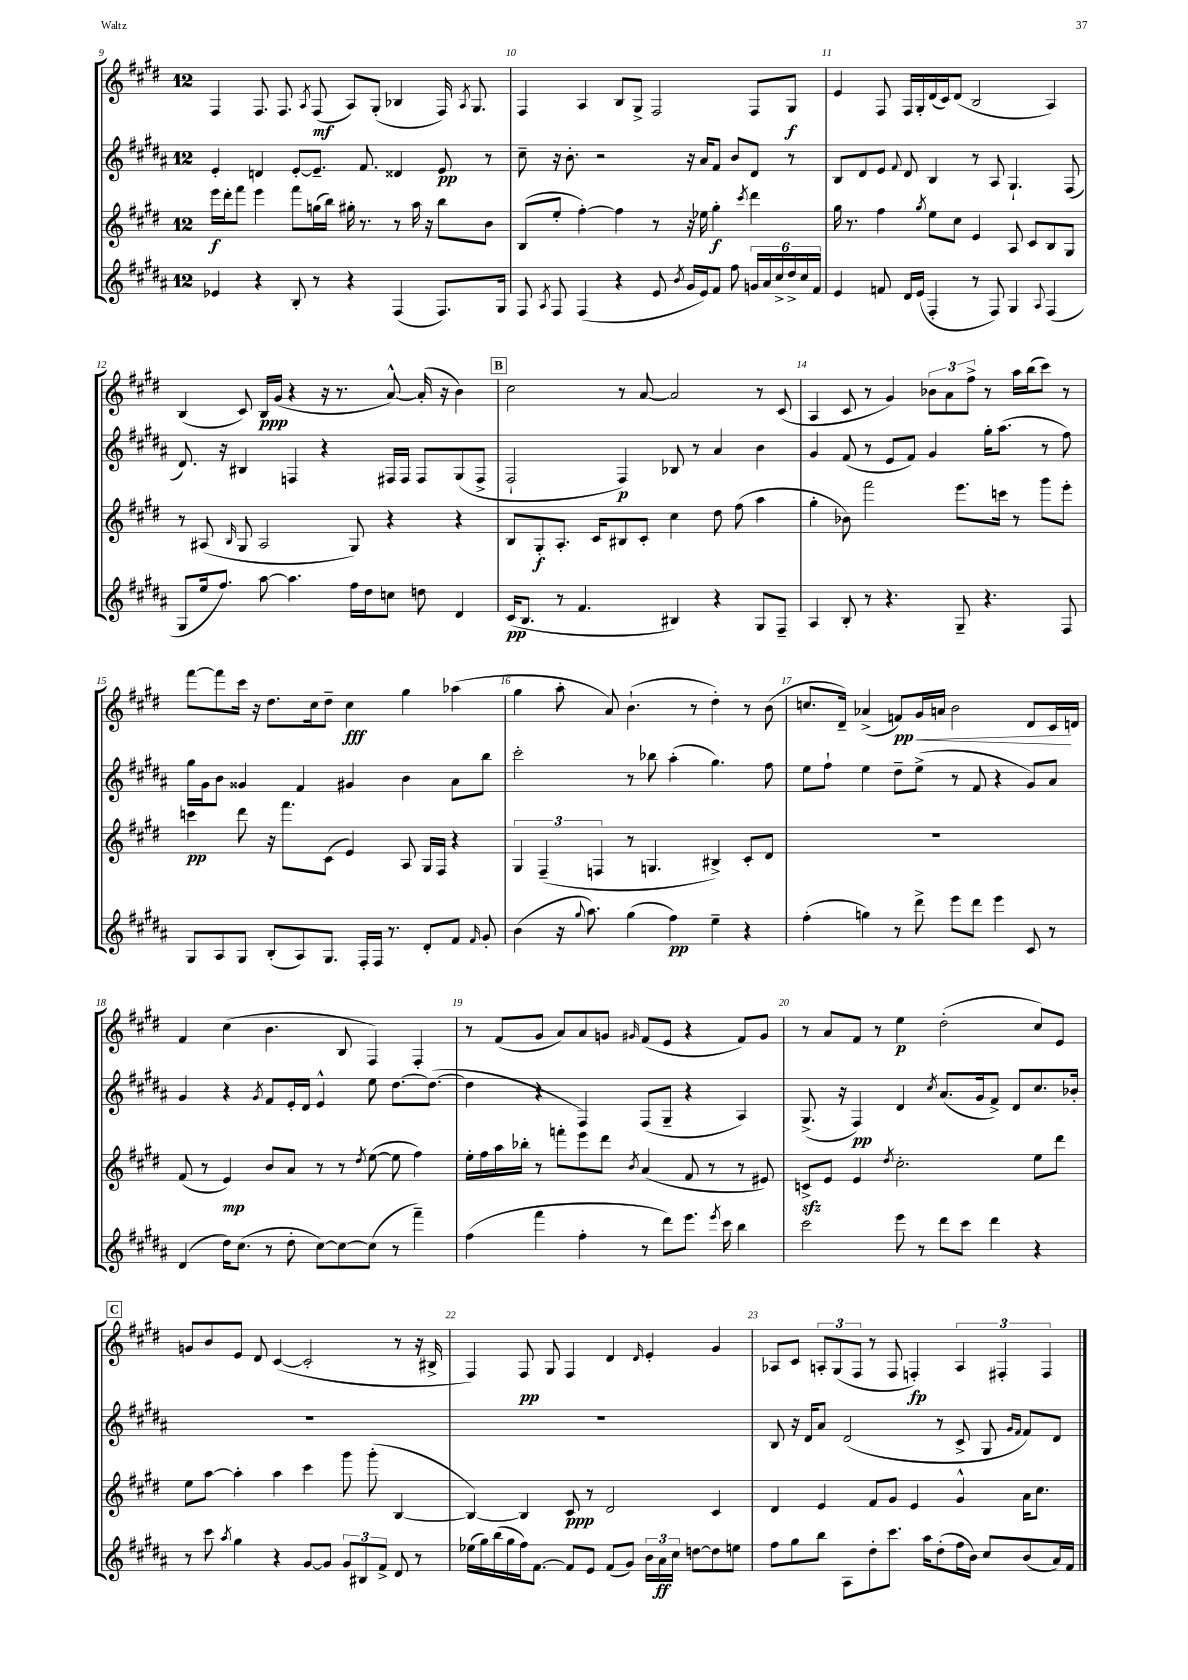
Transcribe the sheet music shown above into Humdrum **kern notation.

**kern	**dynam	**kern	**dynam	**kern	**dynam	**kern	**dynam
*part4	*part4	*part3	*part3	*part2	*part2	*part1	*part1
*staff4	*staff4	*staff3	*staff3	*staff2	*staff2	*staff1	*staff1
*clefG2	*	*clefG2	*	*clefG2	*	*clefG2	*
*k[f#c#g#d#a#]	*	*k[f#c#g#d#]	*	*k[f#c#g#d#a#]	*	*k[f#c#g#d#]	*
*M12/8	*	*M12/8	*	*M12/8	*	*M12/8	*
=9	=9	=9	=9	=9	=9	=9	=9
4e-X/	.	16eee\LL	f	4e'/	.	4F#/	.
.	.	16ddd#'\J	.	.	.	.	.
.	.	8fff#\J	.	.	.	.	.
4r	.	4eee\	.	4dn/	.	8.F#/	.
.	.	.	.	.	.	8.F#/	.
8B'/	.	8fff#\L	.	[8e'/L	.	.	.
.	.	.	.	.	.	8qA/	.
8r	.	(16ggn\L	.	8.e~/J]	.	(8F#/	mf
.	.	16bb\JJ)	.	.	.	.	.
4r	.	16gg#X'\	.	.	.	8A/L)	.
.	.	8.r	.	8.f#/	.	.	.
.	.	.	.	.	.	(8G#'/J	.
(4F#/	.	8r	.	4d##X/	.	4B-X/	.
.	.	16aa\	.	.	.	.	.
.	.	16r	.	.	.	.	.
8.F#/L)	.	8bb\L	.	8e/	pp	16F#/)	.
.	.	.	.	.	.	8qA/	.
.	.	.	.	.	.	8.G#/	.
.	.	8b\J	.	8r	.	.	.
16G#/Jk	.	.	.	.	.	.	.
=10	=10	=10	=10	=10	=10	=10	=10
8F#/	.	(8B/L	.	8cc#~\	.	4F#/	.
8qA#/	.	.	.	.	.	.	.
8F#/	.	8ee'/J	.	16r	.	.	.
.	.	.	.	8.b'\	.	.	.
(4F#/	.	[4ff#'\)	.	.	.	4A/	.
.	.	.	.	2r	.	.	.
4r	.	4ff#\]	.	.	.	8B/L	.
.	.	.	.	.	.	8G#^/J	.
8e/	.	8r	.	.	.	2F#/	.
8qb/	.	.	.	.	.	.	.
16g#/LL	.	16r	.	16r	.	.	.
16e/J)	.	16ee-X\	.	16a#/KL	.	.	.
8f#/J	.	4gg#'\	f	8f#/J	.	.	.
8ff#\	.	.	.	8b/L	.	.	.
.	.	8qccc#/	.	.	.	.	.
24gn/LL	.	4ddd#\	.	8d#/J	.	8F#/L	.
24a#/	.	.	.	.	.	.	.
24cc#^/	.	.	.	.	.	.	.
24dd#^/	.	.	.	8r	.	8G#/J	f
24cc#/	.	.	.	.	.	.	.
24f#/JJ	.	.	.	.	.	.	.
=11	=11	=11	=11	=11	=11	=11	=11
4e/	.	16gg#\	.	8B/L	.	4e/	.
.	.	8.r	.	.	.	.	.
.	.	.	.	8d#/	.	.	.
8fn/	.	4ff#\	.	8e/J	.	8F#/	.
.	.	.	.	8qqf#/	.	.	.
16d#/LL	.	.	.	8d#/	.	16F#/LL	.
(16e/JJ	.	.	.	.	.	16G#'/	.
.	.	8qgg#/	.	.	.	.	.
4F#'/	.	8ee\L	.	4B/	.	(16d#/	.
.	.	.	.	.	.	16c#/J)	.
.	.	8cc#\J	.	.	.	(8d#/J	.
8r	.	4e/	.	8r	.	2B/	.
8F#/)	.	.	.	8A#/	.	.	.
4G#/	.	8A/	.	4.G#`/	.	.	.
.	.	8c#/L	.	.	.	.	.
8qqA#/	.	.	.	.	.	.	.
(4F#/	.	8B/	.	.	.	4A/)	.
.	.	8G#/J	.	(8F#/	.	.	.
!!LO:LB:g=z
=12	=12	=12	=12	=12	=12	=12	=12
8G#/L	.	8r	.	8.d#/)	.	(4B/	.
16ee/k	.	(8A#X/	.	.	.	.	.
8.ff#/J)	.	.	.	16r	.	.	.
.	.	16qqB/	.	.	.	.	.
.	.	8G#/	.	4B#X/	.	8c#/)	.
[8aa#\	.	2A#/	.	.	.	16B/LL	ppp
.	.	.	.	.	.	(16g#/JJ	.
4.aa#\]	.	.	.	4Fn/	.	4r	.
.	.	.	.	4r	.	16r	.
.	.	.	.	.	.	8.r	.
16ff#\LL	.	8G#/)	.	.	.	.	.
16dd#\J	.	.	.	.	.	.	.
8ccn\J	.	4r	.	16F#X/LL	.	[8a^^/)	.
.	.	.	.	16F#/JJ	.	.	.
8ddn\	.	.	.	8F#/L	.	(16a'/]	.
.	.	.	.	.	.	16r	.
4d#/	.	4r	.	(8G#/	.	4b\)	.
.	.	.	.	8F#^/J	.	.	.
!!LO:REH:place=s1:t=B
=13	=13	=13	=13	=13	=13	=13	=13
(16c#/KL	pp	8B/L	.	2F#`/	.	2cc#\	.
8.B/J	.	.	.	.	.	.	.
.	.	8G#'/	f	.	.	.	.
8r	.	8.A'/J	.	.	.	.	.
4.f#/	.	.	.	.	.	.	.
.	.	16c#/KL	.	.	.	.	.
.	.	8B#X/	.	4F#/)	p	8r	.
.	.	8c#'/J	.	.	.	[8a/	.
4B#X/)	.	4cc#\	.	8B-X/	.	2a/]	.
.	.	.	.	8r	.	.	.
4r	.	8dd#\	.	4a#/	.	.	.
.	.	(8ff#\	.	.	.	.	.
8G#/L	.	4aa\	.	4b\	.	8r	.
8F#~/J	.	.	.	.	.	(8c#/	.
=14	=14	=14	=14	=14	=14	=14	=14
4A#/	.	4gg#'\	.	4g#/	.	4A/	.
8B'/	.	8b-X\)	.	(8f#/	.	8c#/	.
8r	.	2fff#\	.	8r	.	8r	.
4.r	.	.	.	8e/L	.	4g#/)	.
.	.	.	.	8f#/J)	.	.	.
.	.	.	.	4g#/	.	12b-X\L	.
.	.	.	.	.	.	12a\	.
8G#~/	.	8.eee\L	.	.	.	.	.
.	.	.	.	.	.	12ff#^\J	.
4.r	.	.	.	16gg#'\KL	.	8r	.
.	.	16cccn\Jk	.	(8.aa#\J	.	.	.
.	.	8r	.	.	.	16aa\LL	.
.	.	.	.	.	.	(16bb\J	.
.	.	8ggg#\L	.	8r	.	8ccc#\J)	.
8F#/	.	8eee'\J	.	8ff#\)	.	8r	.
!!LO:LB:g=z
=15	=15	=15	=15	=15	=15	=15	=15
8G#/L	.	4cccn\	pp	16gg#\LL	.	[8fff#\L	.
.	.	.	.	16g#\J	.	.	.
8A#/	.	.	.	8b\J	.	8fff#\]	.
8G#/J	.	8ddd#\	.	4g##X/	.	16ccc#\Jk	.
.	.	.	.	.	.	16r	.
(8B'/L	.	16r	.	.	.	8.dd#\L	.
.	.	8.fff#\L	.	.	.	.	.
8A#/)	.	.	.	4f#/	.	.	.
.	.	.	.	.	.	16cc#\k	.
8.G#/J	.	(8c#\J	.	.	.	8dd#~\J	.
.	.	4e/)	.	4g#X/	.	4cc#\	fff
16F#'/LL	.	.	.	.	.	.	.
16F#/JJ	.	.	.	.	.	.	.
8.r	.	.	.	.	.	.	.
.	.	8A/	.	4b\	.	4gg#\	.
8d#'/L	.	16G#/LL	.	.	.	.	.
.	.	16F#/JJ	.	.	.	.	.
8f#/J	.	4r	.	8a#\L	.	(4aa-X\	.
16qqf#/	.	.	.	.	.	.	.
8g#'/	.	.	.	8bb\J	.	.	.
=16	=16	=16	=16	=16	=16	=16	=16
(4b\	.	6G#/	.	2ccc#'\	.	4gg#\	.
.	.	(6F#~/	.	.	.	.	.
16r	.	.	.	.	.	8aa'\	.
8qqgg#/	.	.	.	.	.	.	.
8.aa#\)	.	.	.	.	.	.	.
.	.	6Fn/	.	.	.	.	.
.	.	.	.	.	.	8a/)	.
(4gg#\	.	8r	.	8r	.	(4.b`\	.
.	.	4.Gn/	.	8bb-X\	.	.	.
4ff#\)	pp	.	.	(4aa#'\	.	.	.
.	.	.	.	.	.	8r	.
4ee~\	.	4B#X^/)	.	4.gg#\)	.	4dd#'\)	.
4r	.	8c#'/L	.	.	.	8r	.
.	.	8d#/J	.	8ff#\	.	(8b\	.
=17	=17	=17	=17	=17	=17	=17	=17
(4ff#'\	.	1.r	.	8ee\L	.	8.ccn/L	.
.	.	.	.	8ff#`\J	.	.	.
.	.	.	.	.	.	16d#~/Jk)	.
4ggn\)	.	.	.	4ee\	.	(4a-X^/	.
8r	.	.	.	8dd#~\L	.	8fn/L)	pp
!	!	!	!	!	!	!	!LO:HP:b
8ddd#^\	.	.	.	(8ee^\J	.	16g#/L	<
.	.	.	.	.	.	16an/JJ	.
8eee\L	.	.	.	8r	.	2b\	.
8ddd#\J	.	.	.	8f#/	.	.	.
4eee\	.	.	.	4r	.	.	.
8c#/	.	.	.	8g#/L)	.	8d#/L	.
8r	.	.	.	8a#/J	.	16c#/L	.
.	.	.	.	.	.	16dn/JJ	[
!!LO:LB:g=z
=18	=18	=18	=18	=18	=18	=18	=18
(4d#/	.	(8f#/	.	4g#/	.	4f#/	.
.	.	8r	.	.	.	.	.
16dd#\KL)	.	4e/)	mp	4r	.	(4cc#\	.
(8.cc#\J	.	.	.	.	.	.	.
.	.	.	.	8qg#/	.	.	.
8r	.	8b/L	.	8f#/L	.	4.b\	.
8dd#'\	.	8a/J	.	16e'/L	.	.	.
.	.	.	.	16d#/JJ	.	.	.
[8cc#\L)	.	8r	.	4e^^/	.	.	.
8cc#\_	.	8r	.	.	.	8B/	.
.	.	8qdd#/	.	.	.	.	.
(8cc#\J]	.	([8ee\	.	8ee\	.	4F#/)	.
8r	.	8ee\]	.	[8.dd#\L	.	.	.
4fff#~\)	.	4ff#\)	.	.	.	4F#'/	.
.	.	.	.	(8.dd#\J_	.	.	.
=19	=19	=19	=19	=19	=19	=19	=19
(4ff#\	.	16ee'\LL	.	4dd#\]	.	8r	.
.	.	16ff#\	.	.	.	.	.
.	.	16aa\	.	.	.	(8f#/L	.
.	.	16bb-X'\JJ	.	.	.	.	.
4fff#\	.	8r	.	4r	.	8g#/J	.
.	.	8fffn'\L	.	.	.	8a/L)	.
4ff#'\	.	8eee\	.	4F#/)	.	8a/	.
.	.	8ddd#\J	.	.	.	8gn/J	.
.	.	8qb/	.	.	.	16qqg#X/	.
8r	.	(4a/	.	(8F#/L	.	(8f#/L	.
8ddd#\L)	.	.	.	8G#~/J	.	8e/J	.
8.eee\J	.	8f#/	.	4r	.	4r	.
.	.	8r	.	.	.	.	.
8qeee/	.	.	.	.	.	.	.
16ccc#\	.	.	.	.	.	.	.
4bb\	.	8r	.	4A#/)	.	8f#/L)	.
.	.	8e#X/)	.	.	.	8g#/J	.
=20	=20	=20	=20	=20	=20	=20	=20
2ccc#\	.	8cnzz^/L	.	(8.G#^/	.	8r	.
.	.	8e/J	.	.	.	8a/L	.
.	.	.	.	16r	.	.	.
.	.	4e/	.	4F#/)	pp	8f#/J	.
.	.	.	.	.	.	8r	.
.	.	8qdd#/	.	.	.	.	.
8eee\	.	2.cc#'\	.	4d#/	.	4ee\	p
8r	.	.	.	.	.	.	.
.	.	.	.	8qcc#/	.	.	.
8ddd#\L	.	.	.	(8.a#/L	.	(2dd#'\	.
8ccc#\J	.	.	.	.	.	.	.
.	.	.	.	16g#/k	.	.	.
4ddd#\	.	.	.	8f#^/J)	.	.	.
.	.	.	.	8d#/L	.	.	.
4r	.	8ee\L	.	8.cc#/	.	8cc#/L)	.
.	.	8ddd#\J	.	.	.	8e/J	.
.	.	.	.	16b-X'/Jk	.	.	.
!!LO:LB:g=z
!!LO:REH:place=s1:t=C
=21	=21	=21	=21	=21	=21	=21	=21
8r	.	8ee\L	.	1.r	.	8gn/L	.
8ccc#\	.	[8aa\J	.	.	.	8b/	.
8qaa#/	.	.	.	.	.	.	.
4gg#\	.	4aa'\]	.	.	.	8e/J	.
.	.	.	.	.	.	8d#/	.
4r	.	4aa\	.	.	.	([4c#/	.
[8g#/L	.	4ccc#\	.	.	.	2c#'/]	.
8g#/J]	.	.	.	.	.	.	.
12g#/L	.	8ggg#\	.	.	.	.	.
12B#X/	.	.	.	.	.	.	.
.	.	(8ggg#'\	.	.	.	.	.
12f#^/J	.	.	.	.	.	.	.
8d#/	.	[4B/	.	.	.	8r	.
8r	.	.	.	.	.	16r	.
.	.	.	.	.	.	16B#X^/	.
=22	=22	=22	=22	=22	=22	=22	=22
(16ee-X\LL	.	4B/_)	.	1.r	.	4F#/)	.
16gg#\)	.	.	.	.	.	.	.
(16bb\	.	.	.	.	.	.	.
16gg#\	.	.	.	.	.	.	.
16ff#\J)	.	4B/]	.	.	.	8F#/	pp
[8.f#\J	.	.	.	.	.	.	.
.	.	.	.	.	.	8G#/	.
8f#/L]	.	8c#/	ppp	.	.	4F#/	.
8e/J	.	8r	.	.	.	.	.
(8f#/L	.	2d#/	.	.	.	4d#/	.
8g#/J)	.	.	.	.	.	.	.
.	.	.	.	.	.	16qqd#/	.
24b\LL	.	.	.	.	.	4e'/	.
24a#\	ff	.	.	.	.	.	.
24cc#\JJ	.	.	.	.	.	.	.
[8ddn\L	.	.	.	.	.	.	.
8dd\]	.	4c#/	.	.	.	4g#/	.
8een\J	.	.	.	.	.	.	.
=23	=23	=23	=23	=23	=23	=23	=23
8ff#\L	.	4d#/	.	8B/	.	8A-X/L	.
8gg#\	.	.	.	16r	.	8c#/J	.
.	.	.	.	16d#/KL	.	.	.
8bb\J	.	4e/	.	8a#/J	.	12An'/L	.
.	.	.	.	.	.	(12G#/	.
8A#\L	.	.	.	(2d#/	.	.	.
.	.	.	.	.	.	12F#/J	.
8dd#'\	.	8f#/L	.	.	.	8r	.
8.ccc#\J	.	8g#/J	.	.	.	8F#/	.
.	.	4e/	.	.	.	4Fn'/)	fp
16aa#\KL	.	.	.	.	.	.	.
(8dd#'\	.	.	.	8r	.	.	.
16ff#\L	.	4g#^^/	.	8c#^/	.	6A/	.
16b\JJ)	.	.	.	.	.	.	.
8cc#/L	.	.	.	8G#/	.	.	.
.	.	.	.	.	.	6F#X'/	.
.	.	.	.	16qqg#/LL	.	.	.
.	.	.	.	16qqf#/JJ	.	.	.
(8b/	.	16a\KL	.	8f#/L)	.	.	.
.	.	8.cc#\J	.	.	.	.	.
.	.	.	.	.	.	6F#/	.
16a#/L)	.	.	.	8d#/J	.	.	.
16f#/JJ	.	.	.	.	.	.	.
==	==	==	==	==	==	==	==
*-	*-	*-	*-	*-	*-	*-	*-
